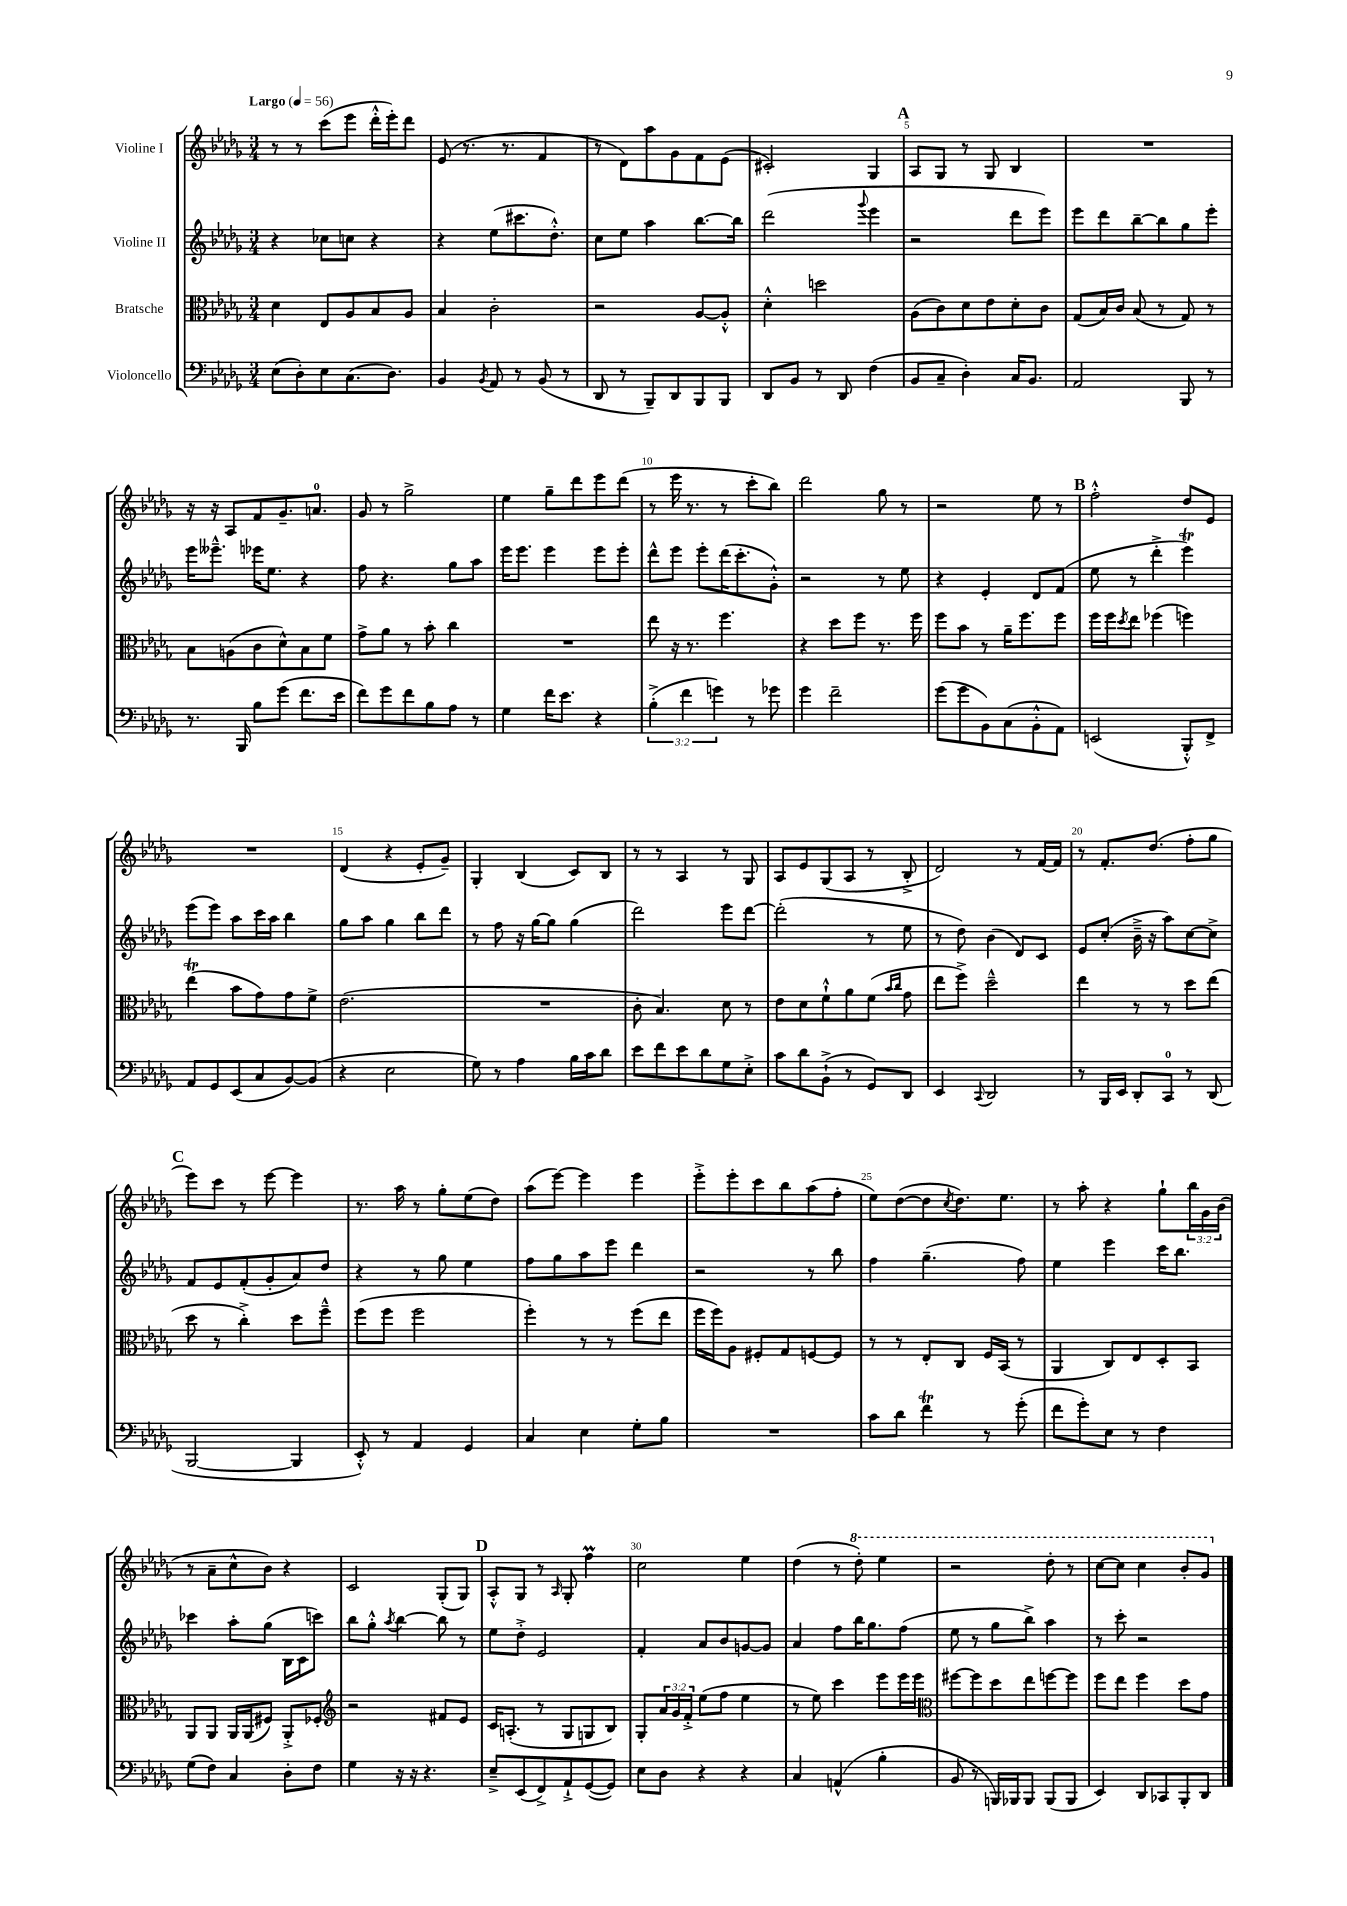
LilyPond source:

<<
\new StaffGroup <<
\new Staff = "s0" \with { instrumentName = "Violine I" } {
    \clef treble \key des \major \numericTimeSignature \time 3/4 \override Staff.TupletNumber.text = #tuplet-number::calc-fraction-text \tempo "Largo" 4 = 56
    r8 r8 c'''8( ees'''8 des'''16-.-^ ees'''16-.) des'''8 |
    ees'8( r8. r8. f'4 |
    r8 des'8) aes''8 ges'8 f'8 ees'8( |
    cis'2-.) ges4 |
    \mark \markup { \bold "A" } aes8 ges8 r8 ges8 bes4 |
    R2. |
    r16 r16 aes8 f'8 ges'8.-- a'8.-0 |
    ges'8 r8 ges''2-> |
    ees''4 ges''8-- des'''8 ees'''8 des'''8( |
    r8 ees'''16 r8. r8 c'''8-. bes''8) |
    des'''2 ges''8 r8 |
    r2 ees''8 r8 |
    \mark \markup { \bold "B" } f''2-.-^ des''8 ees'8 |
    R2. |
    des'4( r4 ees'8-. ges'8--) |
    ges4-. bes4( c'8) bes8 |
    r8 r8 aes4 r8 ges8 |
    aes8 ees'8 ges8( aes8 r8 bes8-.-> |
    des'2) r8 f'16~ f'16 |
    r8 f'8.-. des''8.( f''8-. ges''8 |
    \mark \markup { \bold "C" } ees'''8) c'''8 r8 ees'''8~ ees'''4 |
    r8. aes''16 r8 ges''8-. ees''8( des''8) |
    aes''8( ees'''8~) ees'''4 ees'''4 |
    ees'''8-.-> ees'''8-. c'''8 bes''8 aes''8( f''8-. |
    ees''8) des''8~( des''8 \acciaccatura { c''8 } des''8.) ees''8. |
    r8 aes''8-. r4 ges''8-! \tuplet 3/2 { bes''16 ges'16 bes'16( } |
    r8 aes'8-- c''8-^ bes'8) r4 |
    c'2 ges8-.( ges8) |
    \mark \markup { \bold "D" } aes8-.-^ ges8 r8 \grace { aes16 } ges8-. f''4\prall |
    c''2 ees''4 |
    des''4( r8 \ottava #1 des'''8-.) ees'''4 |
    r2 des'''8-. r8 |
    c'''8~ c'''8 c'''4 bes''8-. ges''8 \ottava #0 \bar "|." |
}
\new Staff = "s1" \with { instrumentName = "Violine II" } {
    \clef treble \key des \major \numericTimeSignature \time 3/4
    r4 ces''8 c''8 r4 |
    r4 ees''8( cis'''8. des''8.-.-^) |
    c''8 ees''8 aes''4 bes''8.~ bes''16 |
    des'''2( \appoggiatura { ges'''8 } ees'''4 |
    \mark \markup { \bold "A" } r2 des'''8 ees'''8) |
    ees'''8 des'''8 bes''8~-- bes''8 ges''8 ees'''8-. |
    ees'''16 eeses'''8.---^ ees'''16 ees''8. r4 |
    f''8 r4. ges''8 aes''8 |
    ees'''16 ees'''8. ees'''4 ees'''8 ees'''8-. |
    des'''8-^ ees'''8 ees'''8-. des'''16( c'''8.-. ges'8-.-^) |
    r2 r8 ees''8 |
    r4 ees'4-. des'8 f'8( |
    \mark \markup { \bold "B" } ees''8 r8 des'''4-.-> ees'''4\trill) |
    ees'''8( ees'''8) aes''8 c'''16 aes''16 bes''4 |
    ges''8 aes''8 ges''4 bes''8 des'''8 |
    r8 f''8 r16 ges''16~ ges''8 ges''4( |
    des'''2) ees'''8 des'''8~ |
    des'''2-.( r8 ees''8 |
    r8 des''8) bes'4( des'8) c'8 |
    ees'8 c''8-.( bes'16---> r16 aes''8) c''8~ c''8-> |
    \mark \markup { \bold "C" } f'8 ees'8 f'8-.( ges'8-. aes'8) des''8 |
    r4 r8 ges''8 ees''4 |
    f''8 ges''8 aes''8 ees'''8 des'''4 |
    r2 r8 bes''8 |
    f''4 ges''4.--( f''8) |
    ees''4 ees'''4 c'''16 bes''8. |
    ces'''4 aes''8-. ges''8( bes16 c'16 c'''8) |
    bes''8 ges''8-.-^ \acciaccatura { aes''8 } bes''4~ bes''8 r8 |
    \mark \markup { \bold "D" } ees''8 des''8-.-> ees'2 |
    f'4-. aes'8 bes'8 g'8~ g'8 |
    aes'4 f''8 bes''16 ges''8. f''8( |
    ees''8 r8 ges''8 bes''8->) aes''4 |
    r8 c'''8-. r2 \bar "|." |
}
\new Staff = "s2" \with { instrumentName = "Bratsche" } {
    \clef alto \key des \major \numericTimeSignature \time 3/4 \override Staff.TupletNumber.text = #tuplet-number::calc-fraction-text
    des'4 ees8 aes8 bes8 aes8 |
    bes4 c'2-. |
    r2 aes8~ aes8-.-^ |
    des'4-.-^ d''2 |
    \mark \markup { \bold "A" } aes8( c'8) des'8 ees'8 des'8-. c'8 |
    ges8( bes16) c'16 bes8( r8 ges8) r8 |
    bes8 a8( c'8 des'8-^) bes8 f'8 |
    ges'8-> aes'8 r8 bes'8-. c''4 |
    R2. |
    ees''8 r16 r8. f''4. |
    r4 des''8 f''8 r8. f''16 |
    f''8 bes'8 r8 aes'16-- f''8. f''8 |
    \mark \markup { \bold "B" } f''16 f''16 \acciaccatura { des''8 } ees''8 fes''4( f''4) |
    ees''4\trill( bes'8 ges'8) ges'8 f'8-> |
    ees'2.( |
    R2. |
    c'8-. bes4.) des'8 r8 |
    ees'8 des'8 f'8-!-^ aes'8 f'8( \grace { bes'16 c''16 } ges'8 |
    ees''8 f''8->) des''2---^ |
    ees''4 r8 r8 des''8 ees''8( |
    \mark \markup { \bold "C" } des''8 r8 c''4-.->) des''8 f''8---^ |
    f''8( f''8 f''2 |
    f''4-.) r8 r8 f''8( ees''8 |
    f''16 f''16) aes8 fis8-. ges8 f8~ f8 |
    r8 r8 ees8-. c8 f16 bes,16( r8 |
    aes,4 c8) ees8 des8-. bes,8 |
    aes,8 aes,8 aes,16 aes,16( fis8) aes,8-.-> fes8-. |
    \clef treble r2 fis'8 ees'8 |
    \mark \markup { \bold "D" } c'16 a8.-.( r8 ges8 g8 bes8) |
    ges8-. \tuplet 3/2 { aes'16 ges'16 f'16-.-> } ees''8( f''8 ees''4 |
    r8 ees''8) c'''4 ees'''8 ees'''16 ees'''16 |
    \clef alto fis''8~ fis''8 des''8 ees''8 f''8~ f''8 |
    f''8 ees''8 f''4 des''8 ges'8 \bar "|." |
}
\new Staff = "s3" \with { instrumentName = "Violoncello" } {
    \clef bass \key des \major \numericTimeSignature \time 3/4 \override Staff.TupletNumber.text = #tuplet-number::calc-fraction-text
    ees8( des8-.) ees8 c8.( des8.) |
    bes,4 \acciaccatura { bes,8 } aes,8 r8 bes,8( r8 |
    des,8 r8 bes,,8--) des,8 bes,,8 bes,,8 |
    des,8 bes,8 r8 des,8 f4( |
    \mark \markup { \bold "A" } bes,8 c8-- des4-.) c16 bes,8. |
    aes,2 bes,,8 r8 |
    r8. bes,,16 bes8 ges'8( f'8. ees'16 |
    f'8) ges'8 f'8 bes8 aes8 r8 |
    ges4 f'16 ees'8. r4 |
    \tuplet 3/2 { bes4-.->( f'4 g'4) } r8 ges'8 |
    ges'4 f'2-- |
    ges'8( ges'8 bes,8) c8( bes,8-.-^ aes,8) |
    \mark \markup { \bold "B" } e,2( bes,,8-.-^) f,8-> |
    aes,8 ges,8 ees,8( c8 bes,8~) bes,8( |
    r4 ees2 |
    ges8) r8 aes4 bes16 c'16 des'8 |
    ees'8 f'8 ees'8 des'8 ges8 ees8-.-> |
    c'8 des'8 bes,8-!->( r8 ges,8) des,8 |
    ees,4 \appoggiatura { c,8 } des,2 |
    r8 bes,,16 ees,16 des,8-. c,8-0 r8 des,8( |
    \mark \markup { \bold "C" } bes,,2~ bes,,4 |
    ees,8-.-^) r8 aes,4 ges,4 |
    c4 ees4 ges8-. bes8 |
    R2. |
    c'8 des'8 f'4\trill r8 ges'8-.( |
    f'8 ges'8-.) ees8 r8 f4 |
    ges8( f8) c4 des8-. f8 |
    ges4 r16 r16 r4. |
    \mark \markup { \bold "D" } ees8---> ees,8( f,8->) aes,8-!-> ges,8~( ges,8) |
    ees8 des8 r4 r4 |
    c4 a,4-^( bes4-. |
    bes,8 r8 b,,16) bes,,16 bes,,8 bes,,8( bes,,8 |
    ees,4) des,8 ces,8 bes,,8-. des,8 \bar "|." |
}
>>
>>
\layout { \context { \Score \override BarNumber.break-visibility = ##(#f #t #t) barNumberVisibility = #(every-nth-bar-number-visible 5) } }
